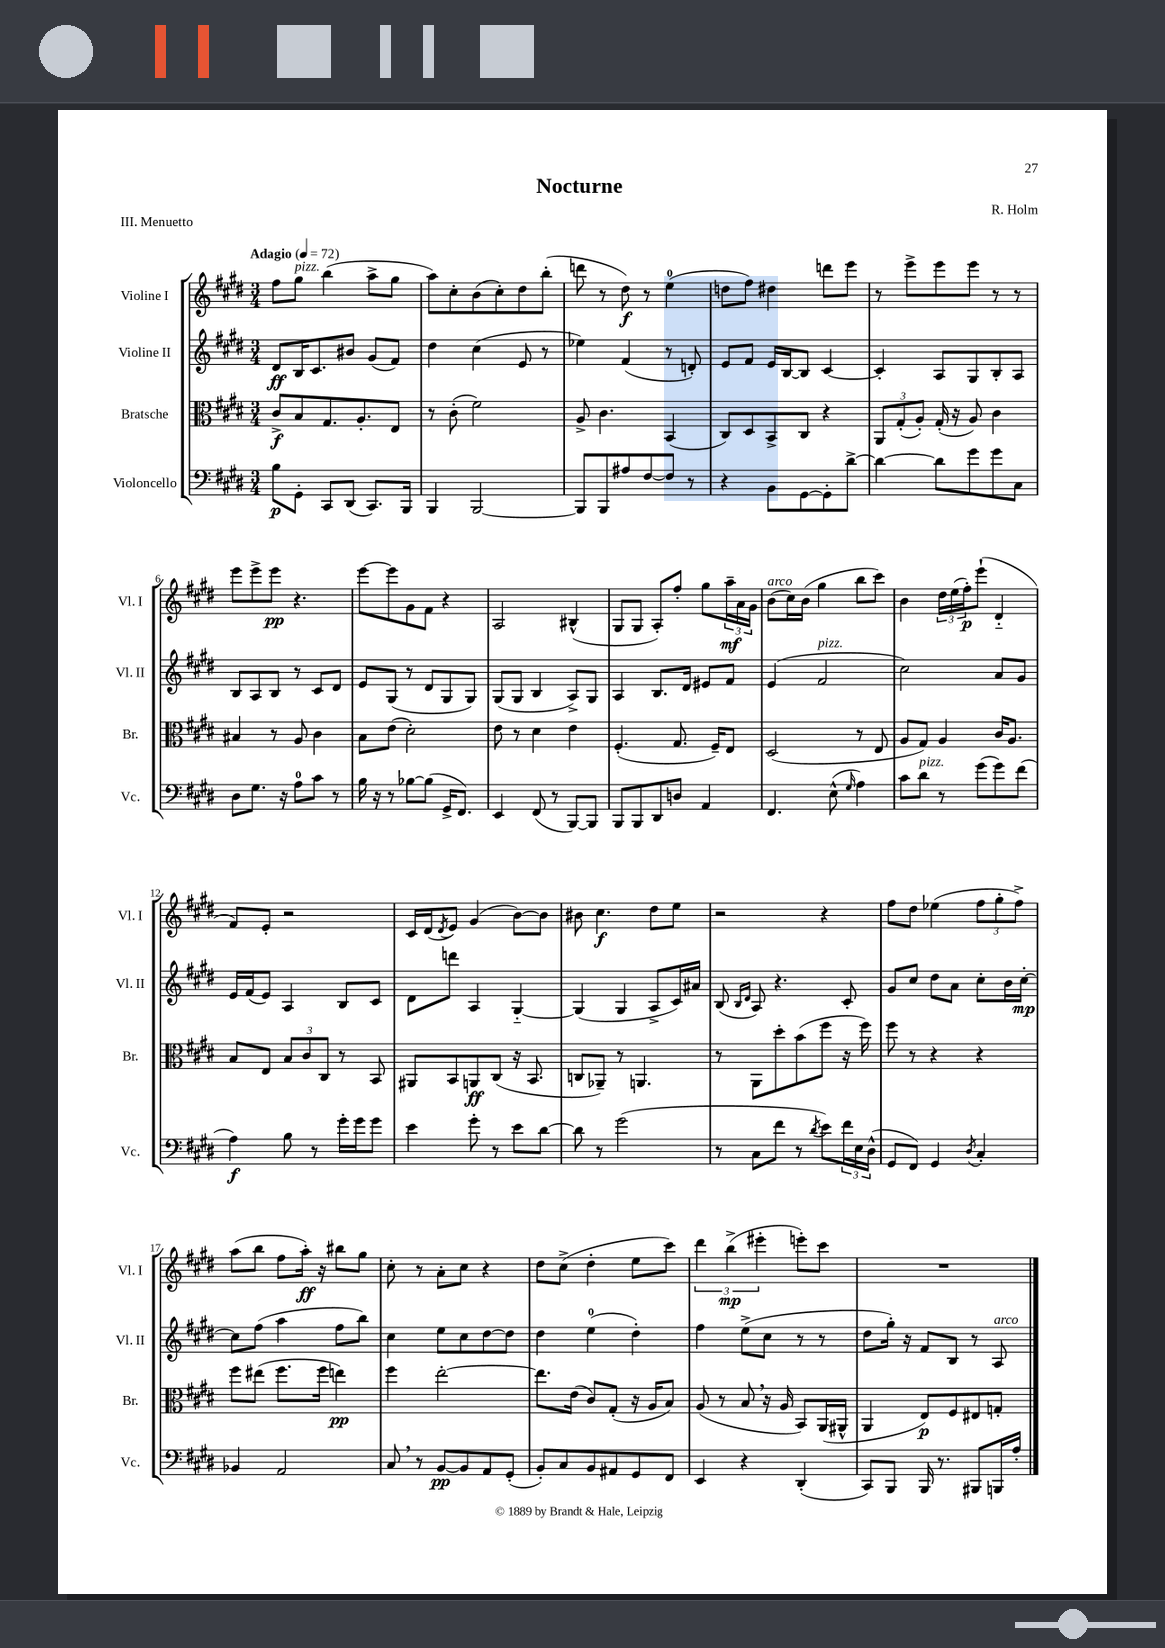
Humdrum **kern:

**kern	**kern	**kern	**kern
*staff4	*staff3	*staff2	*staff1
*clefF4	*clefC3	*clefG2	*clefG2
*k[f#c#g#d#]	*k[f#c#g#d#]	*k[f#c#g#d#]	*k[f#c#g#d#]
*M3/4	*M3/4	*M3/4	*M3/4
*MM72	*MM72	*MM72	*MM72
8B	8c#^	8d#	8ff#
8GG#'	8B	16B	8gg#
.	.	8.c#	.
8CC#	8.G#	.	(4bb
(8DD#	.	8b#	.
.	8.A'	.	.
8.CC#)	.	(8g#	8aa^
.	8E	8f#)	8gg#
16BBB	.	.	.
=	=	=	=
4BBB	8r	4dd#	8aa)
.	(8c#'	.	8cc#'
[2BBB	2f#)	(4cc#	(8b
.	.	.	8cc#')
.	.	8e	8dd#
.	.	8r	(8bb'
=	=	=	=
8BBB]	8A^	4ee-)	8ddd
8BBB	4.c#	.	8r
8A#	.	(4f#	8dd#)
[8F#	.	.	8r
8F#]	(4BB	8r	(4ee
8r	.	8d')	.
=	=	=	=
4r	8C#)	8e	8dd
.	8D#	8f#	8ff#)
8BB	8BB^	16e	4dd#
.	.	[16B	.
[8GG#	8C#	8B]	.
8GG#']	4r	[4c#	8ddd
[8d#^	.	.	8eee
=	=	=	=
4d#_	12AA	4c#']	8r
.	(12G#'	.	.
.	.	.	8eee^
.	12A')	.	.
8d#]	(16G#'	8A	8eee
.	16r	.	.
8g#	8A)	8G#	8eee
8g#	4c#	8B'	8r
8C#	.	8A	8r
=	=	=	=
8D#	4B#	8B	8eee
8.G#	.	8A	8eee^
.	8r	8B	8eee
16r	.	.	.
8A	8A	8r	4.r
8c#	4c#	8c#	.
8r	.	8d#	.
=	=	=	=
16B	8B	8e	[8eee
16r	.	.	.
8r	(8e	(8G#	8eee]
[8B-	2d#')	8r	8g#
(8B-]	.	8d#	8f#
16GG#^	.	8G#	4r
8.FF#)	.	.	.
.	.	8G#)	.
=	=	=	=
4EE	8e	(8G#	2A
.	8r	8G#	.
(8FF#	4d#	4B	.
8r	.	.	.
[8BBB)	4e	8A^)	(4B#^^
8BBB]	.	8G#	.
=	=	=	=
8BBB	(4.F#'	4A	8G#
8BBB	.	.	8G#
8DD#	.	8.B	8A')
8D	8.G#	.	8ff#'
.	.	16d#	.
4AA	.	8e#	8gg#
.	16F#~)	.	.
.	8E	8f#	24aa~
.	.	.	24a
.	.	.	24g#
=	=	=	=
4.FF#	(2D#	(4e	(8b
.	.	.	16cc#)
.	.	.	(16b
.	.	2f#	4gg#
(8E^^	.	.	.
16qqG#	.	.	.
4A)	8r	.	8bb
.	8E	.	8ccc#)
=	=	=	=
8c#	8A	2cc#)	4b
8d#	8G#)	.	.
8r	4A	.	24dd#
.	.	.	(24ee
.	.	.	24ff#')
(8g#	.	.	(8eee`
8g#)	16c#	8a	4d#'~
.	8.A	.	.
(8f#	.	8g#	.
=	=	=	=
4A)	8B	16e	8f#)
.	.	(16f#	.
.	8E	8e)	8e'
8B	12B	4A	2r
.	12c#	.	.
8r	.	.	.
.	12C#	.	.
16g#'	8r	8B	.
16g#	.	.	.
8g#	8BB	8c#	.
=	=	=	=
4e	8AA#	8d#	16c#
.	.	.	(16d#
.	.	.	8qd#
.	8BB	8ddd	8e)
8g#'	8AA	4A	(4g#
8r	(8C#	.	.
8e	16r	[4G#'~	[8b)
.	8.BB	.	.
[8d#	.	.	8b]
=	=	=	=
8d#]	8C	(4G#]	8b#
8r	8AA-~)	.	4.cc#
(2g#	8r	4G#	.
.	4.AA	.	.
.	.	8A^	8dd#
.	.	16c#)	8ee
.	.	16a#	.
=	=	=	=
8r	8r	(8B	2r
.	.	16qqB	.
.	.	16qqd#	.
8C#	8AA	8A)	.
8f#	8dd#'	4.r	.
8r	(8b	.	.
8qd#	.	.	.
8e)	8ff#	.	4r
24f#	16r	8c#'	.
24E	.	.	.
.	16ff#)	.	.
(24D#^^	.	.	.
=	=	=	=
8GG#	8ff#	8g#	8ff#
8FF#)	8r	8cc#	8dd#
4GG#	4r	8dd#	(4ee-
.	.	8a	.
8qD#	.	.	.
4C#'	4r	8cc#'	12ff#
.	.	.	12gg#'
.	.	16b	.
.	.	.	12ff#^)
.	.	[16cc#'	.
=	=	=	=
4BB-	8ff#	8cc#]	(8aa
.	(8ee#	(8ff#	8bb
2AA	8.ff#	4aa	8ff#
.	.	.	16aa')
.	16ff#	.	16r
.	4ee)	8ff#	8bb#
.	.	8bb)	8gg#
=	=	=	=
8C#	4ff#	4cc#	8cc#'
8r	.	.	8r
[8BB	[2ee'	8ee	8a'
8BB]	.	8cc#	8cc#
8AA	.	[8dd#	4r
(8GG#'	.	8dd#]	.
=	=	=	=
8BB')	8.ee]	4dd#	8dd#
8C#	.	.	(8cc#^
.	(16e	.	.
8BB	8c#)	(4ee	4dd#'
8AA#	(8G#'	.	.
8GG#	16r	4dd#')	8ee
.	16A	.	.
8FF#	8B)	.	8ccc#)
=	=	=	=
4EE	(8A	4ff#	6ddd#
.	8r	.	.
.	.	.	(6bb^
4r	8B	(8ee^	.
.	.	.	6eee#'
.	16r	8cc#	.
.	16A	.	.
(4DD#'	8BB)	8r	8eee')
.	(16AA	8r	8ccc#
.	16AA#^^	.	.
=	=	=	=
8CC#)	4AA	8dd#	2.r
8BBB	.	16gg#')	.
.	.	16r	.
16BBB	8E)	8f#	.
8.r	.	.	.
.	8F#	8B	.
8BBB#	8E#	8r	.
16BBB	8G'	8A	.
16A'	.	.	.
==	==	==	==
*-	*-	*-	*-
